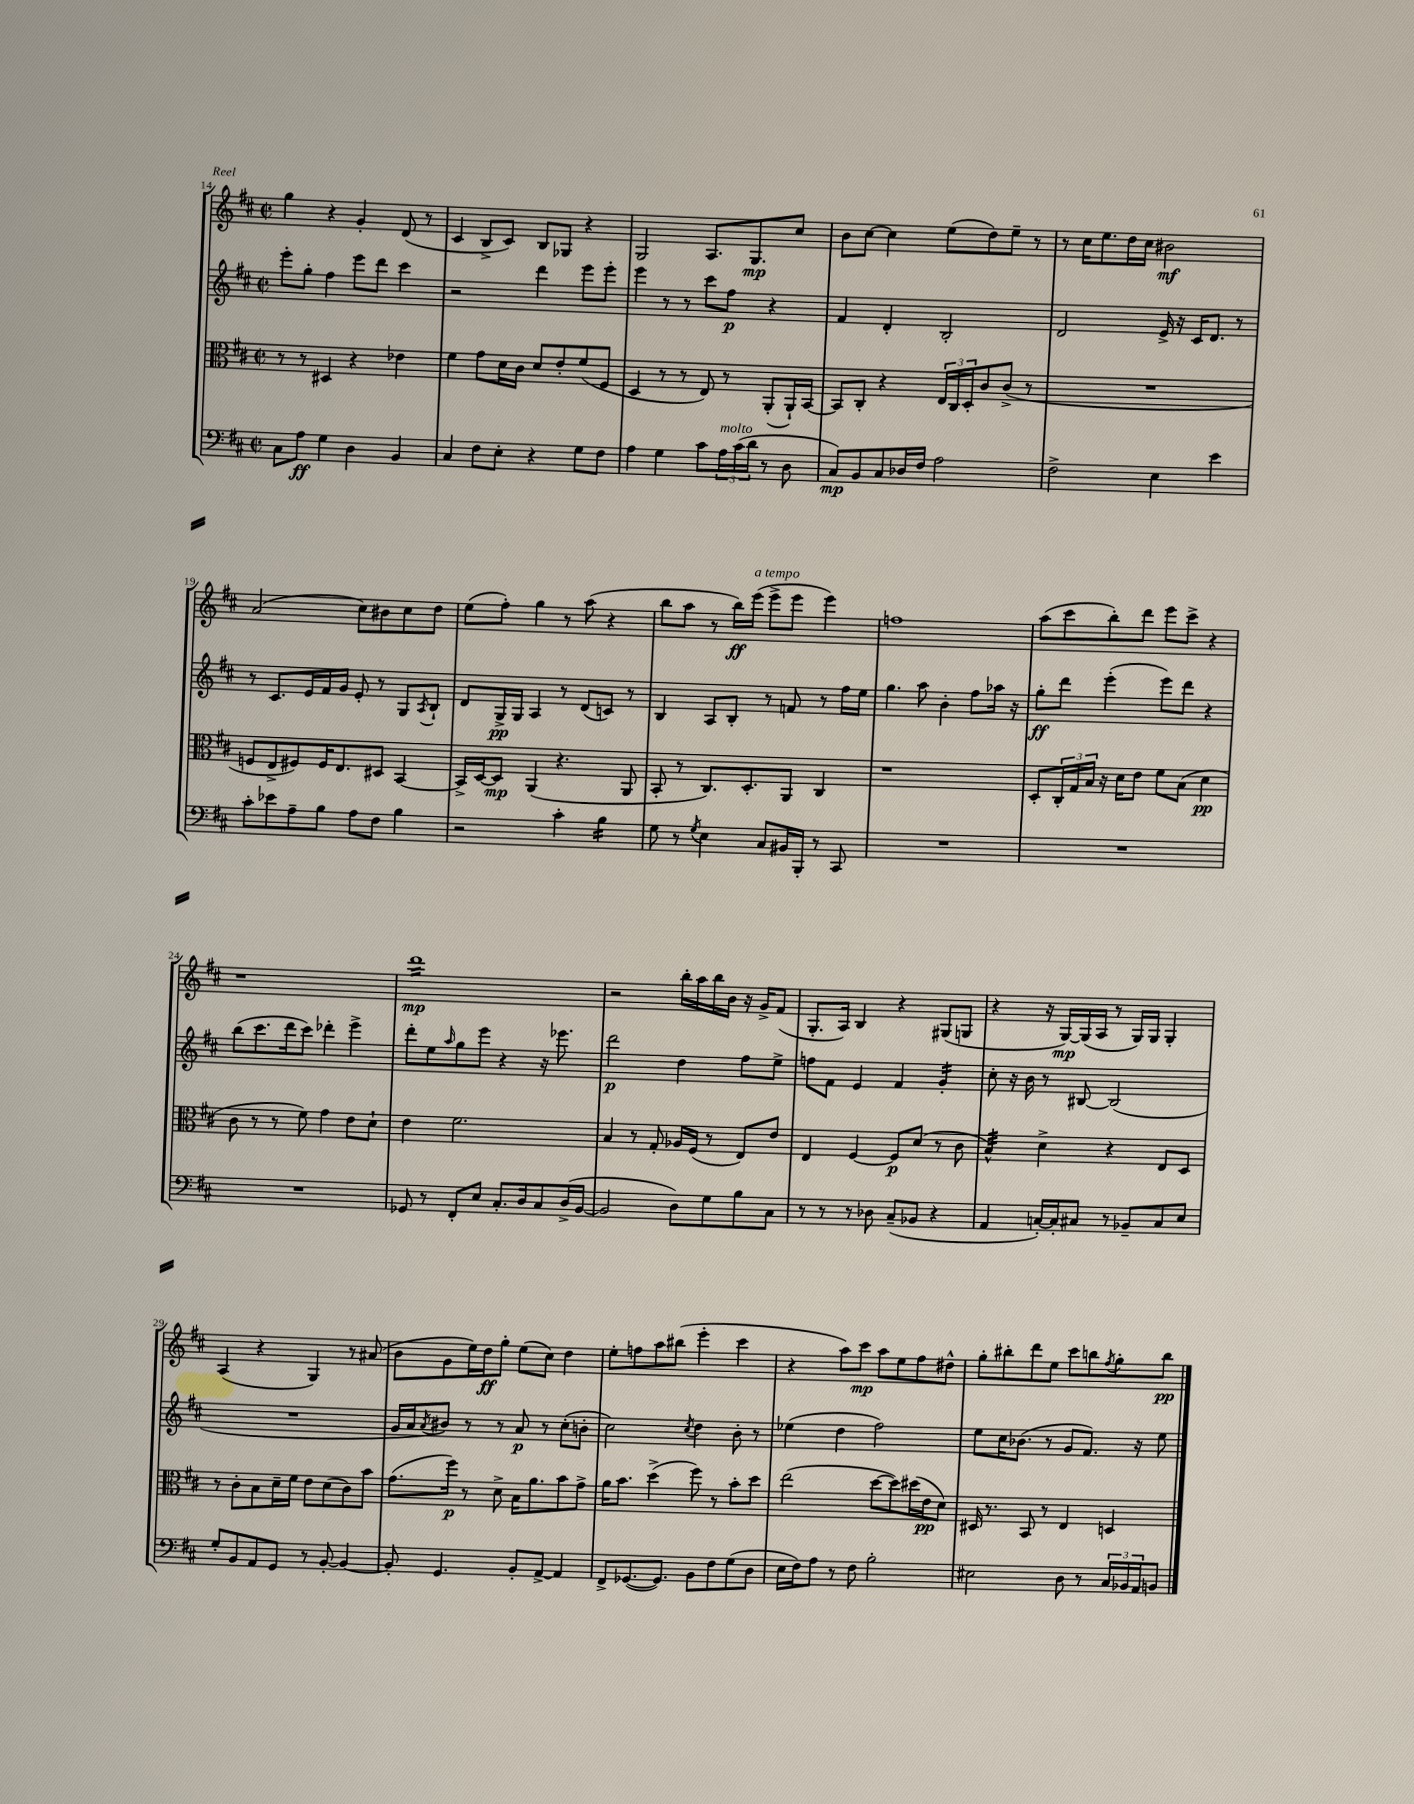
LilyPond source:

<<
\new StaffGroup <<
\new Staff = "s0" {
    \clef treble \key d \major \defaultTimeSignature \time 2/2
    g''4 r4 g'4-. d'8( r8 |
    cis'4 b8-> cis'8) b8 ges8 r4 |
    g2 a8. g8.\mp cis''8 |
    b'8 cis''8~ cis''4 e''8( d''8) e''8-- r8 |
    r8 cis''16 e''8. d''16 cis''16 bis'2\mf |
    a'2( cis''8) bis'8 cis''8 d''8 |
    e''8( fis''8-.) g''4 r8 a''8( r4 |
    b''8 a''8 r8 b''16\ff) e'''16^\markup { \italic "a tempo" }( e'''8-> e'''8 e'''4) |
    f''1 |
    a''8( cis'''8 b''8-.) d'''8 e'''8 cis'''8-> r4 |
    r1 |
    d'''1:16\mp |
    r2 b''16-. a''16 b''16 b'16 r16 g'16-> fis'8( |
    g8.-. a16) b4 r4 gis8( g8 |
    r4 r16 g16~\mp) g16( a16 r8 g16) g16 g4-. |
    a4( r4 g4) r8 ais'8( |
    b'8 g'8 e''16) d''16\ff g''8-. e''8( cis''8) d''4 |
    e''8-. f''8 a''8 bis''8( e'''4-. cis'''4 |
    r4 a''8) cis'''8\mp a''8 e''8 fis''8 dis''8-^ |
    g''8-. bis''8-. d'''8 e''8 cis'''8 b''8 \acciaccatura { fis''8 } g''8-. b''8\pp \bar "|." |
}
\new Staff = "s1" {
    \clef treble \key d \major \defaultTimeSignature \time 2/2
    e'''8-. g''8-. fis''4 e'''8 d'''8 cis'''4 |
    r2 d'''4 e'''8 e'''8-. |
    e'''4 r8 r8 cis'''8 fis''8\p r4 |
    fis'4 d'4-. b2-. |
    d'2 e'16-> r16 cis'16 d'8. r8 |
    r8 cis'8. e'16 fis'16 g'16 e'8-. r8 g8 \acciaccatura { a8 } b8-! |
    d'8 g16->\pp g16 a4 r8 d'8( c'8) r8 |
    b4 a8 b8-. r8 f'8 r8 fis''16 e''16 |
    g''4. a''8 b'4-. fis''8 aes''16 r16 |
    g''8-.\ff d'''8 e'''4-.( e'''8) d'''8 r4 |
    b''8( cis'''8. d'''16 cis'''8) des'''4-. e'''4-> |
    d'''8-. e''8 \grace { a''16 } g''8 e'''8 r4 r16 ees'''8. |
    d'''2\p d''4 fis''8 e''8-> |
    f''8 fis'8 e'4 fis'4 g'4:16-. |
    cis''8-. r16 b'16 r8 bis8~ bis2( |
    R1 |
    g'16 a'16 \acciaccatura { a'8 } bis'8) r8 r8 a'8\p r8 cis''8-.( b'8-. |
    cis''2) \acciaccatura { cis''8 } d''4 b'8-. r8 |
    ees''4( d''4 fis''2) |
    e''8 cis''16 bes'8.( r8 g'8 fis'8.) r16 e''8 \bar "|." |
}
\new Staff = "s2" {
    \clef alto \key d \major \defaultTimeSignature \time 2/2
    r8 r8 dis4 r4 ees'4 |
    fis'4 g'8 d'16 cis'16 d'8 e'8-. fis'8( fis8 |
    d4 r8 r8 e8) r8 a,8-.( a,16-!) b,16~ |
    b,8 cis8-. r4 \tuplet 3/2 { e16 cis16 d16-. } cis'8 cis'8->( r8 |
    R1 |
    f8 e8-> fis8) fis16 e8. dis8 b,4~ |
    b,16-> d16~ d8\mp a,4( r4. a,8 |
    b,8-. r8 cis8.) d8.-. a,8 cis4 |
    r1 |
    d8-. \tuplet 3/2 { cis16-. g16 b16 } r16 d'16 e'8 fis'8 b8( d'4\pp |
    cis'8 r8 r8 fis'8) g'4 e'8 d'8-! |
    e'4 fis'2. |
    b4 r8 g8-. aes16 fis16( r8 e8) e'8 |
    e4 fis4~ fis8\p d'8( r8 cis'8 |
    b4:32-^) d'4-> r4 e8 d8 |
    r8 cis'8-. b8 d'16-- fis'16 e'8 d'8( cis'8) b'8 |
    g'8.( fis''16\p) r8 d'8-> b16 a'8. b'8 g'8-> |
    a'16 b'8. d''4->( fis''8) r8 b'8-. d''8 |
    e''2( d''8~ d''8) dis''16( e'16\pp d'8) |
    dis16 r8. b,8 r8 e4 d4 \bar "|." |
}
\new Staff = "s3" {
    \clef bass \key d \major \defaultTimeSignature \time 2/2
    cis8 a8\ff g4 d4 b,4 |
    cis4 fis8 e8-. r4 g8 fis8 |
    a4 g4 cis'8 \tuplet 3/2 { a16^\markup { \italic "molto" } cis'16( d'16 } r8 d8 |
    cis8\mp) b,8 cis8 des16 fis16 a2 |
    fis2-> e4 e'4 |
    cis'8-. ees'8 a8-- b8 a8 fis8 b4 |
    r2 cis'4-. b4:16 |
    g8 r8 \acciaccatura { g8 } e4 cis8 bis,16 b,,16-. r8 cis,8 |
    R1 |
    R1 |
    R1 |
    ges,8 r8 fis,8-. e8 cis8.-. d16 cis8 d16->( b,16~ |
    b,2 d8) g8 b8 cis8 |
    r8 r8 r8 des8 cis8--( bes,8 r4 |
    a,4 c16~-.) c16-. cis8 r8 bes,8-- cis8 e8 |
    g8-. b,8 a,8 g,8 r8 b,8~-. b,4~ |
    b,8-. g,4. b,8-. a,8~-> a,4 |
    fis,8-> ges,8.~( ges,8.) b,8 fis8 g8( d8 |
    e16 fis16) a8 r8 fis8 b2-. |
    eis2 d8 r8 \tuplet 3/2 { cis16 bes,16 a,16 } b,8 \bar "|." |
}
>>
>>
\layout { \context { \Score currentBarNumber = #14 } }
